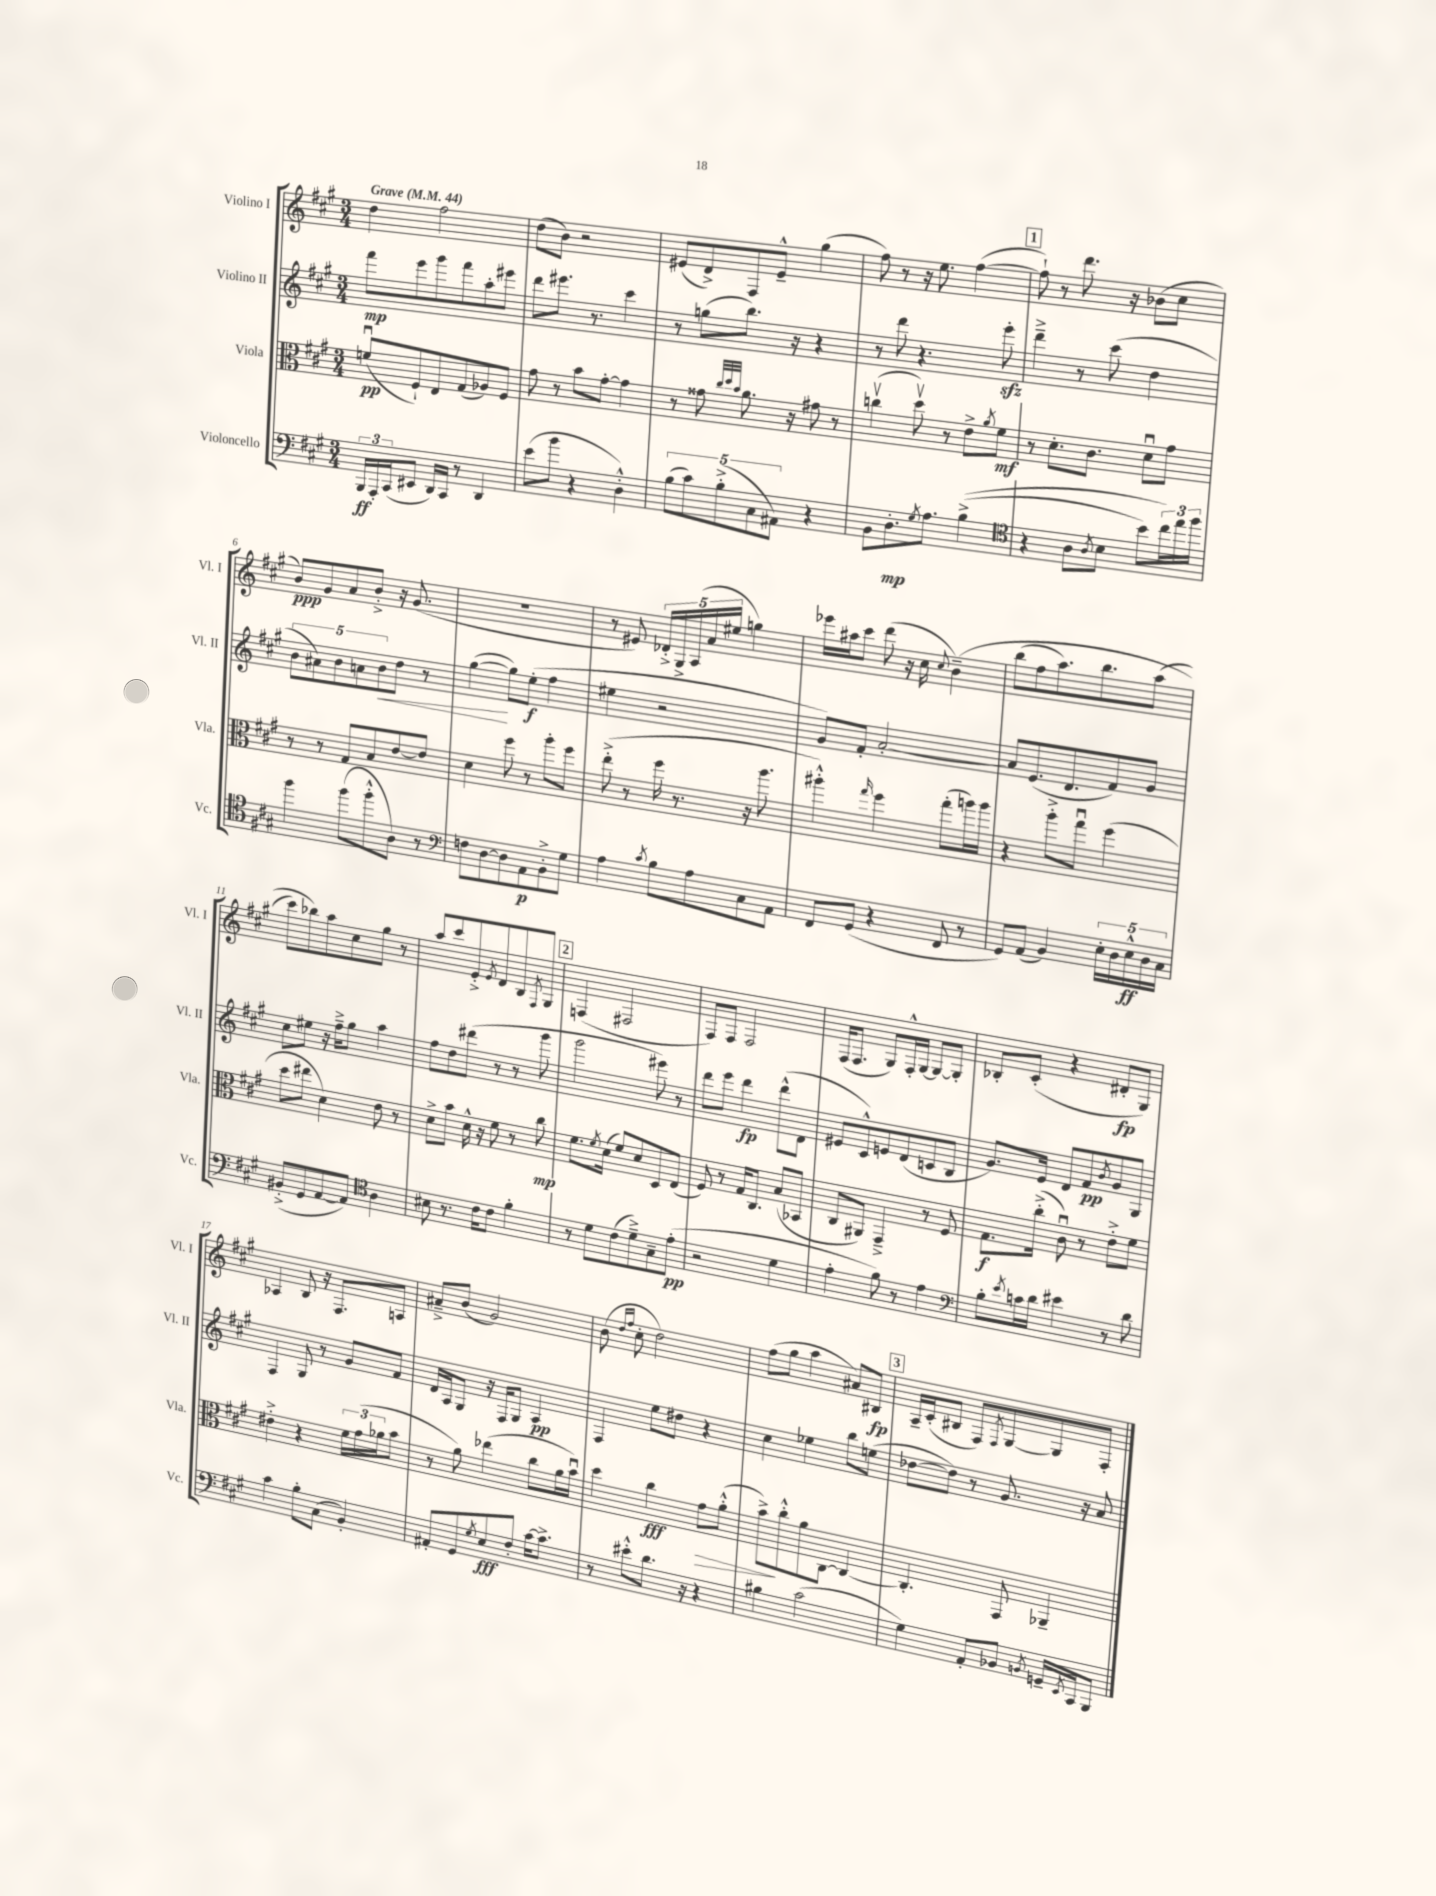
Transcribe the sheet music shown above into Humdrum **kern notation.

**kern	**dynam	**kern	**dynam	**kern	**dynam	**kern	**dynam
*part4	*part4	*part3	*part3	*part2	*part2	*part1	*part1
*staff4	*staff4	*staff3	*staff3	*staff2	*staff2	*staff1	*staff1
*I"Violoncello	*	*I"Viola	*	*I"Violino II	*	*I"Violino I	*
*I'Vc.	*	*I'Vla.	*	*I'Vl. II	*	*I'Vl. I	*
*clefF4	*	*clefC3	*	*clefG2	*	*clefG2	*
*k[f#c#g#]	*	*k[f#c#g#]	*	*k[f#c#g#]	*	*k[f#c#g#]	*
*M3/4	*	*M3/4	*	*M3/4	*	*M3/4	*
*MM44	*	*MM44	*	*MM44	*	*MM44	*
=1	=1	=1	=1	=1	=1	=1	=1
!	!	!	!	!	!	!LO:TX:a:B:t=Grave	!
24BBB/LL	ff	(8fnu/L	pp	8fff#\L	mp	4dd\	.
24AAA'/	.	.	.	.	.	.	.
(24CC#/J	.	.	.	.	.	.	.
8EE#X/J	.	8F#`/)	.	8eee\	.	.	.
16DD/LL)	.	8E/	.	8ggg#\	.	2ff#\	.
16CC#/JJ	.	.	.	.	.	.	.
8r	.	(8G#/	.	8fff#\	.	.	.
4DD/	.	8A-X/)	.	8aa'\	.	.	.
.	.	8F#/J	.	8eee#X\J	.	.	.
=2	=2	=2	=2	=2	=2	=2	=2
(8e\L	.	8g#\	.	8ddd\L	.	(8dd\L	.
8b\J	.	8r	.	8.eee#X\J	.	8b\J)	.
4r	.	8b\L	.	.	.	2r	.
.	.	.	.	8.r	.	.	.
.	.	[8g#'\J	.	.	.	.	.
4D'^^\)	.	4g#\]	.	4ccc#\	.	.	.
=3	=3	=3	=3	=3	=3	=3	=3
(10B\L	.	8r	.	8r	.	(8e#X/L	.
10c#\)	.	.	.	.	.	.	.
.	.	8g##X\	.	(8ggn\L	.	8d^/)	.
(10B'^\	.	.	.	.	.	.	.
.	.	32qqcc#/LLL	.	.	.	.	.
.	.	32qqdd/	.	.	.	.	.
.	.	32qqb/JJJ	.	.	.	.	.
.	.	8.a\	.	8.bb\J)	.	8F#/	.
10C#\	.	.	.	.	.	.	.
.	.	.	.	.	.	8e#~^^/J	.
10AA#X\J)	.	.	.	.	.	.	.
.	.	16r	.	16r	.	.	.
4r	.	8g#X\	.	4r	.	(4gg#\	.
.	.	8r	.	.	.	.	.
=4	=4	=4	=4	=4	=4	=4	=4
8BB\L	.	(4ccnv\	.	8r	.	8ff#\)	.
8.D'\	mp	.	.	8ddd\	.	8r	.
.	.	8ddv\)	.	4.r	.	16r	.
8qG#/	.	.	.	.	.	.	.
8.A\J	.	.	.	.	.	8.ee\	.
.	.	8r	.	.	.	.	.
((4B^\	.	8e^\L	.	.	.	([4ff#\	.
.	.	8qa/	.	.	.	.	.
.	.	8f#\J	mf	8eeezz'\	.	.	.
!!LO:REH:place=s1:t=1
=5	=5	=5	=5	=5	=5	=5	=5
*clefC4	*	*	*	*	*	*	*
4r	.	8r	.	4ddd~^\	.	8ff#`\])	.
.	.	8.d'\L	.	.	.	8r	.
8A\L	.	.	.	8r	.	8.ddd\	.
.	.	8.c#\J	.	.	.	.	.
8qA/	.	.	.	.	.	.	.
8B\J	.	.	.	(8ccc#\	.	.	.
.	.	.	.	.	.	16r	.
8b\L)	.	8du\L	.	4dd\	.	(8b-X\L	.
24cc#\L)	.	8g#\J	.	.	.	8cc#\J	.
24ee\	.	.	.	.	.	.	.
24ff#\JJ	.	.	.	.	.	.	.
!!LO:LB:g=z
=6	=6	=6	=6	=6	=6	=6	=6
4ff#\	.	8r	.	10b\L	.	8b/L)	ppp
.	.	.	.	10a#X\)	.	.	.
.	.	8r	.	.	.	8g#/	.
.	.	.	.	10b\	.	.	.
(8ff#\L	.	8G#/L	.	.	.	8a/	.
.	.	.	.	10an\	.	.	.
8ff#'^^\	.	8B/	.	.	.	8b'^/J	.
!	!	!	!	!	!LO:HP:b	!	!
.	.	.	.	10b\	<	.	.
8A\J)	.	[8e/	.	8dd\J	.	16r	.
.	.	.	.	.	.	(8.g#/	.
8r	.	8e/J]	.	8r	.	.	.
=7	=7	=7	=7	=7	=7	=7	=7
*clefF4	*	*	*	*	*	*	*
8Fn\L	.	4d\	.	([4gg#\	.	2.r	.
[8D\	.	.	.	.	.	.	.
8D\]	.	8ff#\	.	8gg#\L])	[	.	.
8AA\	p	8r	.	(8ee'\J	f	.	.
8BB'^\	.	8aa'\L	.	4ff#\	.	.	.
8G#\J	.	8ff#\J	.	.	.	.	.
=8	=8	=8	=8	=8	=8	=8	=8
4A\	.	(8ee'^\	.	4ee#X\	.	8r	.
.	.	8r	.	.	.	8e#X/)	.
8qc#/	.	.	.	.	.	.	.
8B\L	.	16ff#\	.	2r	.	20d-X'^/LL	.
.	.	.	.	.	.	20G#^/	.
.	.	8.r	.	.	.	.	.
.	.	.	.	.	.	(20A/	.
8A\	.	.	.	.	.	.	.
.	.	.	.	.	.	20a/	.
.	.	.	.	.	.	20ee#X/JJ	.
8C#\	.	16r	.	.	.	4ggn\)	.
.	.	8.aa\	.	.	.	.	.
8AA\J	.	.	.	.	.	.	.
=9	=9	=9	=9	=9	=9	=9	=9
8FF#/L	.	4aa#X'^^\)	.	8g#/L)	.	16eee-X\LL	.
.	.	.	.	.	.	16aa#X\J	.
(8GG#/J	.	.	.	8f#'/J	.	8ccc#\J	.
.	.	16qqgg#/	.	.	.	.	.
4r	.	4ff#\	.	[2a'/	.	(8ddd\	.
.	.	.	.	.	.	16r	.
.	.	.	.	.	.	16cc#\	.
.	.	.	.	.	.	8qqcc#/	.
8FF#/	.	(8gg#'\L	.	.	.	(4b~\)	.
8r	.	16aan\L)	.	.	.	.	.
.	.	16aa\JJ	.	.	.	.	.
=10	=10	=10	=10	=10	=10	=10	=10
8GG#/L)	.	4r	.	8a/L]	.	(8bb\L	.
(8AA/J	.	.	.	(8.e/	.	8ff#\	.
4BB/)	.	8aa'^\L	.	.	.	8.aa\)	.
.	.	.	.	8.d/	.	.	.
.	.	8gg#u\J	.	.	.	.	.
.	.	.	.	.	.	8.bb\	.
20E'\LL	.	(4ff#\	.	8f#/)	.	.	.
20D\	.	.	.	.	.	.	.
20E^^\	ff	.	.	.	.	.	.
.	.	.	.	8g#/J	.	(8aa\J	.
20D\	.	.	.	.	.	.	.
20C#\JJ	.	.	.	.	.	.	.
!!LO:LB:g=z
=11	=11	=11	=11	=11	=11	=11	=11
(8BB#X'^/L	.	8dd\L	.	8cc#\L	.	8ccc#\L)	.
8GG#/	.	8ee#X\J	.	8ee#X\J	.	8bb-X\)	.
[8AA/	.	4d\)	.	16r	.	8aa\	.
.	.	.	.	16ff#~^\KL	.	.	.
8AA/J])	.	.	.	8gg#\J	.	8cc#\	.
*clefC4	*	*	*	*	*	*	*
4A\	.	8e\	.	4aa\	.	8gg#\J	.
.	.	8r	.	.	.	8r	.
=12	=12	=12	=12	=12	=12	=12	=12
8B#X\	.	8d^\L	.	8ff#\L	.	8aa/L	.
8.r	.	8b\J	.	8dd\	.	8ccc#/	.
.	.	16d^^\	.	(8ddd#X\J	.	8e'^/	.
16c#\KL	.	16r	.	.	.	.	.
.	.	.	.	.	.	8qe/	.
8c#\J	.	8f#\	.	8r	.	8d/	.
4f#'\	.	8r	.	8r	.	8B/	.
.	.	.	.	.	.	8qF#/	.
.	.	8cc#\	mp	8ggg#\	.	8G#/J	.
!!LO:REH:place=s1:t=2
=13	=13	=13	=13	=13	=13	=13	=13
8r	.	8.f#\L	.	2ggg#\	.	(4Fn/	.
8d\L	.	.	.	.	.	.	.
.	.	8qf#/	.	.	.	.	.
.	.	(16d\Jk	.	.	.	.	.
(8c#\	.	8f#/L)	.	.	.	2F#X/	.
8d~^\)	.	8d/	.	.	.	.	.
8G#~\	.	8D/	.	8eee#X\)	.	.	.
(8e'\J	pp	(8E/J	.	8r	.	.	.
=14	=14	=14	=14	=14	=14	=14	=14
2r	.	8F#/)	.	8ddd\L	.	8F#/L)	.
.	.	8r	.	8eee\J	.	8F#/J	.
.	.	16G#/KL	.	4ddd\	fp	2F#/	.
.	.	8.C#/J	.	.	.	.	.
4d\	.	(8B/L	.	(8ddd^^\L	.	.	.
.	.	8BB-X/J	.	8d\J	.	.	.
=15	=15	=15	=15	=15	=15	=15	=15
4e'\	.	8C#/L	.	8e#X/L	.	(16F#/KL	.
.	.	.	.	.	.	8.F#/J	.
.	.	8AA#X/J)	.	8c#^^/)	.	.	.
8f#\)	.	4GG#~^/	.	8en/	.	8G#/L)	.
8r	.	.	.	(8d/	.	16F#'^^/L	.
.	.	.	.	.	.	[16G#/JJ	.
4e\	.	8r	.	8cn/	.	8G#/L_	.
.	.	8F#/	.	8B/J	.	8G#'/J]	.
=16	=16	=16	=16	=16	=16	=16	=16
*clefF4	*	*	*	*	*	*	*
8B'\L	.	8.G#\L	f	8.g#/L)	.	8B-X'/L	.
8qe/	.	.	.	.	.	.	.
16cn\L	.	.	.	.	.	(8c#'/J	.
16d\JJ	.	(16cc#'^\Jk	.	16e/Jk	.	.	.
4e#X\	.	8c#u\)	.	8d/L	.	4r	.
.	.	8r	.	8f#/	pp	.	.
.	.	.	.	8qb/	.	.	.
8r	.	8e'^\L	.	8g#/	.	8d#X'/L	fp
8d\	.	8f#\J	.	8G#/J	.	8G#/J)	.
!!LO:LB:g=z
=17	=17	=17	=17	=17	=17	=17	=17
4c#\	.	4e#X'^\	.	4F#/	.	4A-X/	.
8B'\L	.	4r	.	8G#/	.	8B/	.
(8C#\J	.	.	.	8r	.	16r	.
.	.	.	.	.	.	8.F#/L	.
4BB'/)	.	24f#\LL	.	8g#/L	.	.	.
.	.	(24g#\	.	.	.	.	.
.	.	24a-X\J	.	.	.	.	.
.	.	8b\J	.	8f#/J	.	8An/J	.
=18	=18	=18	=18	=18	=18	=18	=18
8AA#X'/L	.	8r	.	16d/LL	.	8a#X~^/L	.
.	.	.	.	16A/J	.	.	.
8GG#/	.	8a\)	.	8G#/J	.	(8b/J	.
8qG#/	.	.	.	.	.	.	.
8E/	fff	(4ee-X\	.	16r	.	2g#/)	.
.	.	.	.	16F#/KL	.	.	.
8F#'/J	.	.	.	8G#/J	.	.	.
[16c#\KL	.	8cc#\L	.	4A/	pp	.	.
8.c#^\J]	.	.	.	.	.	.	.
.	.	16a\L	.	.	.	.	.
.	.	16bu\JJ)	.	.	.	.	.
=19	=19	=19	=19	=19	=19	=19	=19
8r	.	4dd\	.	4F#/	.	(8b\	.
.	.	.	.	.	.	16qqdd/LL	.
.	.	.	.	.	.	16qqff#/JJ	.
8e#X'^^\L	.	.	.	.	.	8cc#'\	.
8.d\J	.	4cc#\	fff	8ee\L	.	2dd\)	.
.	.	.	.	8dd#X\J	.	.	.
16r	.	.	.	.	.	.	.
!	!	!	!LO:HP:b	!	!	!	!
4r	.	8g#\L	>	4r	.	.	.
.	.	(8a'^^\J	.	.	.	.	.
=20	=20	=20	=20	=20	=20	=20	=20
4B#X\	.	8b^\L)	.	4cc#\	.	(8ff#\L	.
.	.	8cc#'^^\	]	.	.	8gg#\J	.
(2c#\	.	8a\	.	4ee-X\	.	4aa\	.
.	.	[8C#\J	.	.	.	.	.
.	.	4C#/_	.	8bb\L	.	8a#X/L)	.
.	.	.	.	(8een\J	.	8B#X/J	fp
!!LO:REH:place=s1:t=3
=21	=21	=21	=21	=21	=21	=21	=21
4G#\)	.	4.C#'/]	.	[8dd-X\L	.	16A~/LL	.
.	.	.	.	.	.	(16c#'/J	.
.	.	.	.	8dd-\J])	.	8B#X/J	.
8AA'/L	.	.	.	8r	.	8F#/L)	.
.	.	.	.	.	.	8qF#/	.
8BB-X/J	.	8GG#/	.	8.g#/	.	[8G#/	.
8qBBn/	.	.	.	.	.	.	.
16GGn~/LL	.	4AA-X~/	.	.	.	8G#/]	.
8qEE/	.	.	.	.	.	.	.
16CC#/J	.	.	.	16r	.	.	.
8BBB/J	.	.	.	8a/	.	8F#'/J	.
==	==	==	==	==	==	==	==
*-	*-	*-	*-	*-	*-	*-	*-
